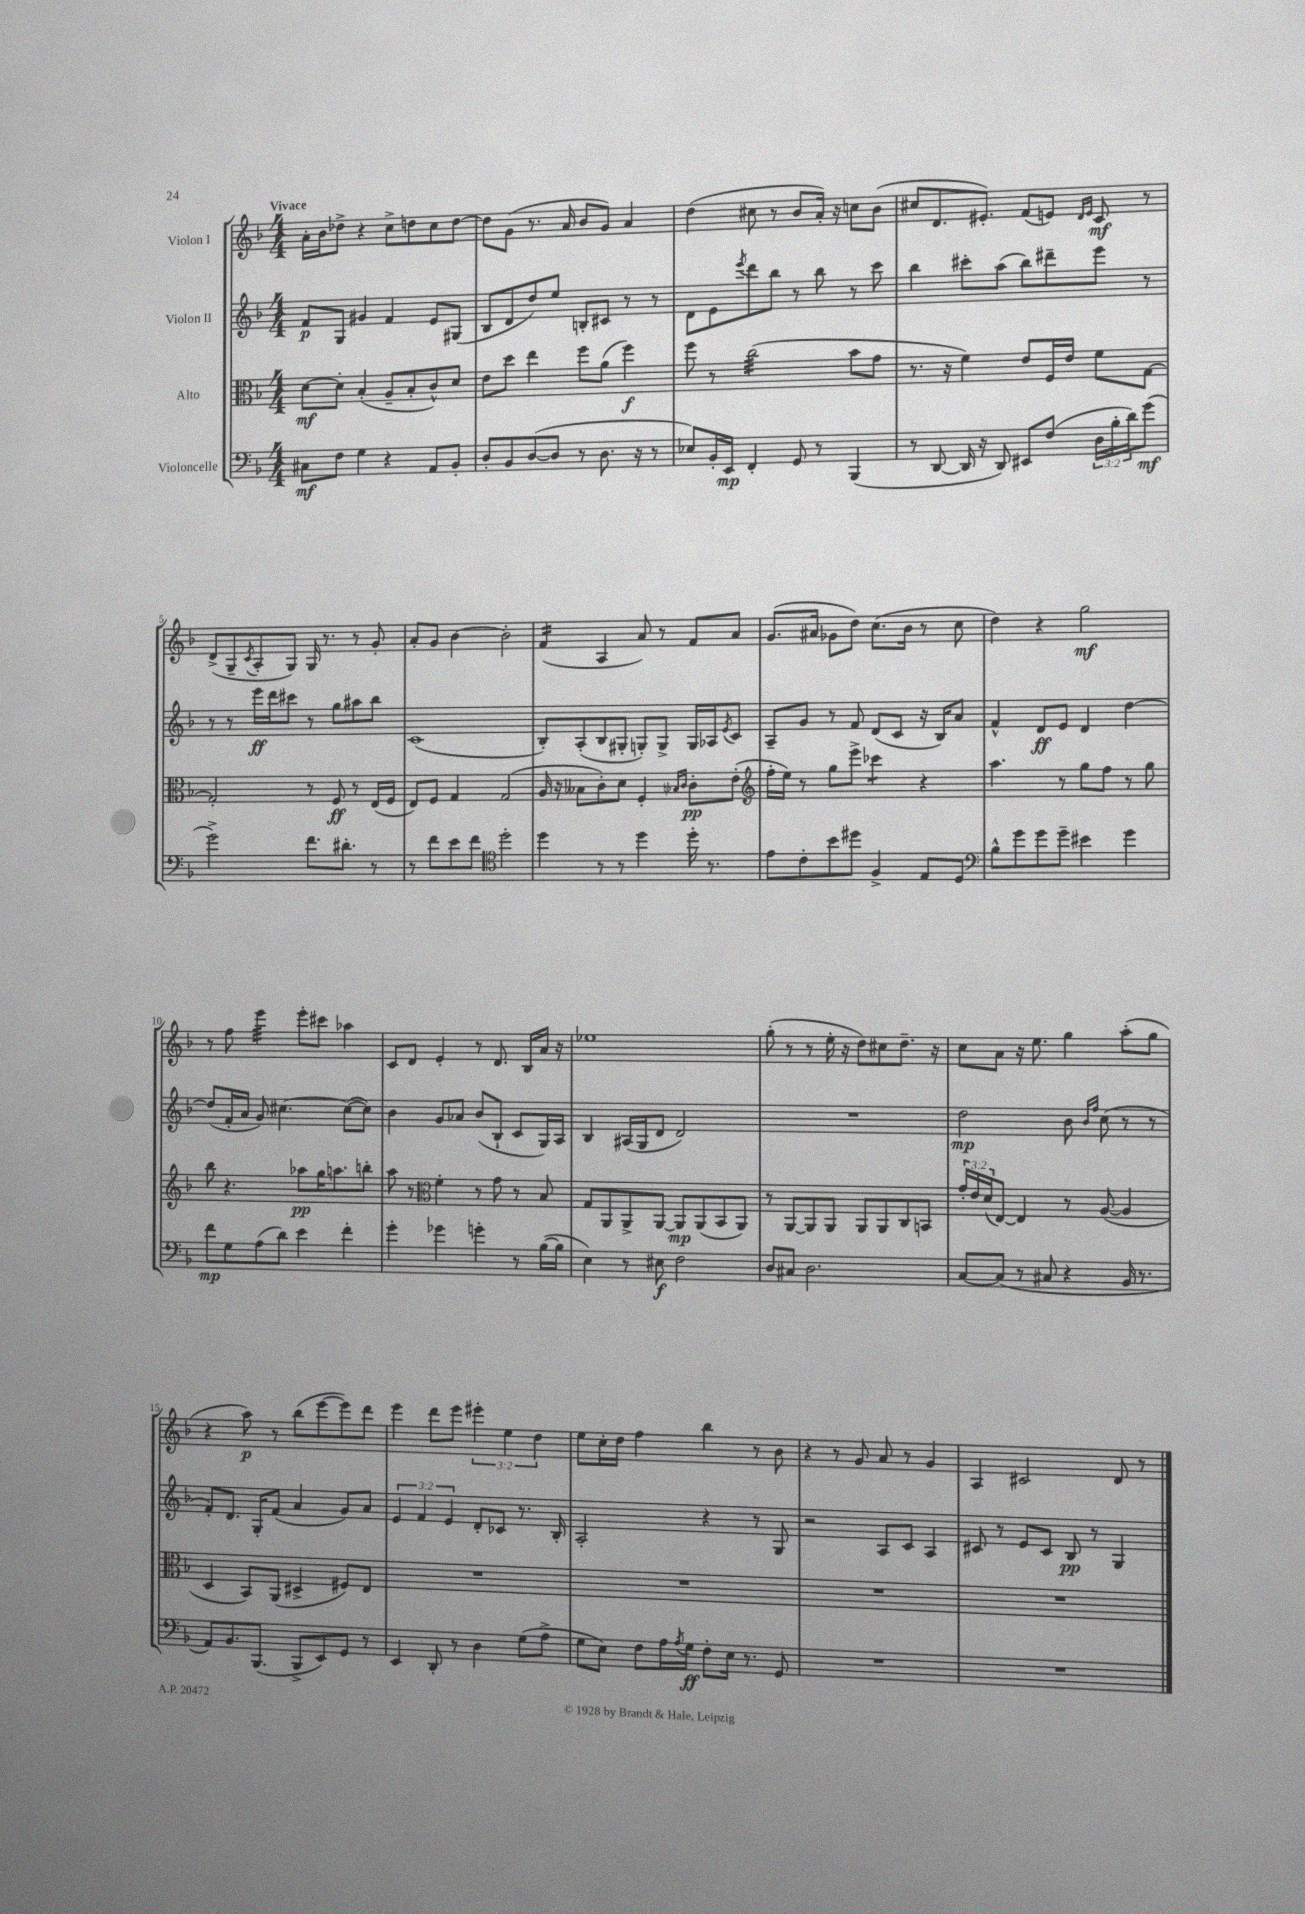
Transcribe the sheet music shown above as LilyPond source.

<<
\new StaffGroup <<
\new Staff = "s0" \with { instrumentName = "Violon I" } {
    \clef treble \key f \major \numericTimeSignature \time 4/4 \override Staff.TupletNumber.text = #tuplet-number::calc-fraction-text \tempo "Vivace"
    a'16-. bes'16 des''8-> r4 c''8-> d''8 c''8 d''8~ |
    d''8 g'8( r8. a'16 bes'8 g'8) a'4 |
    d''4( cis''8 r8 bes'8 a'16-.) r16 c''8 bes'8( |
    cis''8 d'8. eis'8.-.) f'8( e'8) \grace { d'16 e'16 } c'8\mf r8 |
    d'8->( g8-- \acciaccatura { c'8 } a8-. g8) g16 r8. r8 g'8-. |
    a'8-. g'8 bes'4~ bes'2-. |
    f'4:16( a4 a'8) r8 f'8 a'8 |
    g'8.( ais'16 ges'8 d''8) c''8.( bes'16 r8 c''8 |
    d''4) r4 g''2\mf |
    r8 f''8 e'''4:32 e'''8-. cis'''8 aes''4 |
    c'8 d'8 e'4-. r8 d'8. bes16 a'16 r16 |
    ees''1 |
    g''8-.( r8 r8 e''16-. r16 d''8) cis''8 d''8.-- r16 |
    c''8 a'8 r16 e''8. g''4 a''8-.( g''8 |
    r4 a''8\p) r8 bes''8( e'''8~ e'''8) d'''8 |
    e'''4 d'''8 e'''8 \tuplet 3/2 { eis'''4-. e''4 d''4 } |
    e''8 c''16-. d''16 f''4 bes''4 r8 bes'8 |
    r4 r8 g'8 a'8 r8 g'4 |
    a4 cis'2 d'8 r8 \bar "|." |
}
\new Staff = "s1" \with { instrumentName = "Violon II" } {
    \clef treble \key f \major \numericTimeSignature \time 4/4 \override Staff.TupletNumber.text = #tuplet-number::calc-fraction-text
    f'8\p g8 gis'4 f'4 e'8 gis8( |
    bes8 d'8 d''8) e''8 b8-. cis'8 r8 r8 |
    d'8 e'8 \acciaccatura { e'''8 } d'''8 bes''8 r8 bes''8 r8 c'''8 |
    bes''4 cis'''8-. a''8( bes''8) dis'''8-- e'''8 r8 |
    r8 r8 e'''16\ff d'''16 cis'''8 r8 g''8 ais''8 bes''8 |
    c'1( |
    bes8-.) a8-.( bes8 gis8-. g8-.) g8-> g16 aes16 \acciaccatura { e'8 } c'8 |
    a8-- g'8 r8 f'8 d'8( c'8 r16 bes16) a'8 |
    f'4-^ d'8\ff e'8 d'4 d''4~ |
    d''8( f'16-. a'16 g'8) cis''4.~ cis''8~( cis''8) |
    bes'4 g'8 aes'8 bes'8( bes8-! c'8 g16) a16 |
    bes4 ais16( g16 d'8 d'2) |
    R1 |
    d''2\mp bes'8 \grace { bes'16 f''16 } c''8( r8 r8 |
    f'8-.) d'8. g16-. f'8( a'4 g'8) a'8 |
    \tuplet 3/2 { e'4 f'4 e'4 } d'8-. ces'8 r8. bes16-. |
    a2-. r4 r8 g8 |
    r2 a8 c'8 a4 |
    cis'8 r8 e'8 cis'8 bes8\pp r8 g4 \bar "|." |
}
\new Staff = "s2" \with { instrumentName = "Alto" } {
    \clef alto \key f \major \numericTimeSignature \time 4/4 \override Staff.TupletNumber.text = #tuplet-number::calc-fraction-text
    d'8~\mf d'8-. bes4-.( a8-- bes8-. c'8-^) d'8 |
    e'8 d''8 e''4 f''8 a'8( f''4\f) |
    f''8 r8 c''2:32( bes'8 g'8 |
    r8. r16 f'4) e'8 f16 e'16 f'8 g8~ |
    g2-. r8 f8\ff r8 e16( f16 |
    e8) f8 g4 g2( |
    a16 r16 beses8 c'8-.) d'8 f4-. \grace { bes16 c'16 } c'8-.\pp e'8-.( |
    \clef treble f''16-. e''16) r8 g''8 e'''8-> ces'''4:8 r4 |
    a''4. r8 g''8 f''8 r8 g''8 |
    bes''8 r4. aes''8\pp g''16 a''8. b''8-. |
    a''8 r8 \clef alto f'4-. r8 g'8 r8 bes8 |
    g8 a,8 a,8-> a,8~ a,8\mp a,8( bes,8 a,8) |
    r8 a,8~ a,8 a,8 a,8 a,8 c8 b,8 |
    \tuplet 3/2 { g'16-. e'16 d'16( } e8~) e4 r8 a8~( a4 |
    d4 bes,8) a,8( dis4-> fis8) e8 |
    R1 |
    R1 |
    R1 |
    R1 \bar "|." |
}
\new Staff = "s3" \with { instrumentName = "Violoncelle" } {
    \clef bass \key f \major \numericTimeSignature \time 4/4 \override Staff.TupletNumber.text = #tuplet-number::calc-fraction-text
    cis8\mf f8 g4 r4 a,8 bes,8-. |
    d8-. bes,8 d8~( d8 r8 d8. r16 r8 |
    ees8) bes,16-. e,16\mp f,4-. g,8 r8 bes,,4( |
    r8 d,8~ d,16 r16 d,8) eis,8 f8( \tuplet 3/2 { d16 bes16-. d'16) } g'8\mf( |
    g'2->) f'8. dis'8.-. r8 |
    r8 f'8 e'8 f'8 \clef tenor d''2-. |
    d''4 r8 r8 d''4 d''16-. r8. |
    e'8 c'8-. bes'8 dis''8 f4-> e8 d8 |
    \clef bass bes8-^ g'8 g'8 g'8-- eis'4 g'4 |
    f'8\mp g8 a8( d'8) e'4 f'4-. |
    g'4-. ges'4 g'4-. r8 bes16~( bes16 |
    e4) r8 eis8\f f2 |
    d8 cis8 d2. |
    c8~ c8( r8 cis8 r4 bes,16 r8. |
    a,8) bes,8. bes,,8.( bes,,8-> e,8) g,8 r8 |
    e,4 d,8-. r8 d4 g8( a8-> |
    g8 e8) f8 a16 \acciaccatura { a8 } g16\ff f8-. e16 r8. g,8 |
    R1 |
    R1 \bar "|." |
}
>>
>>
